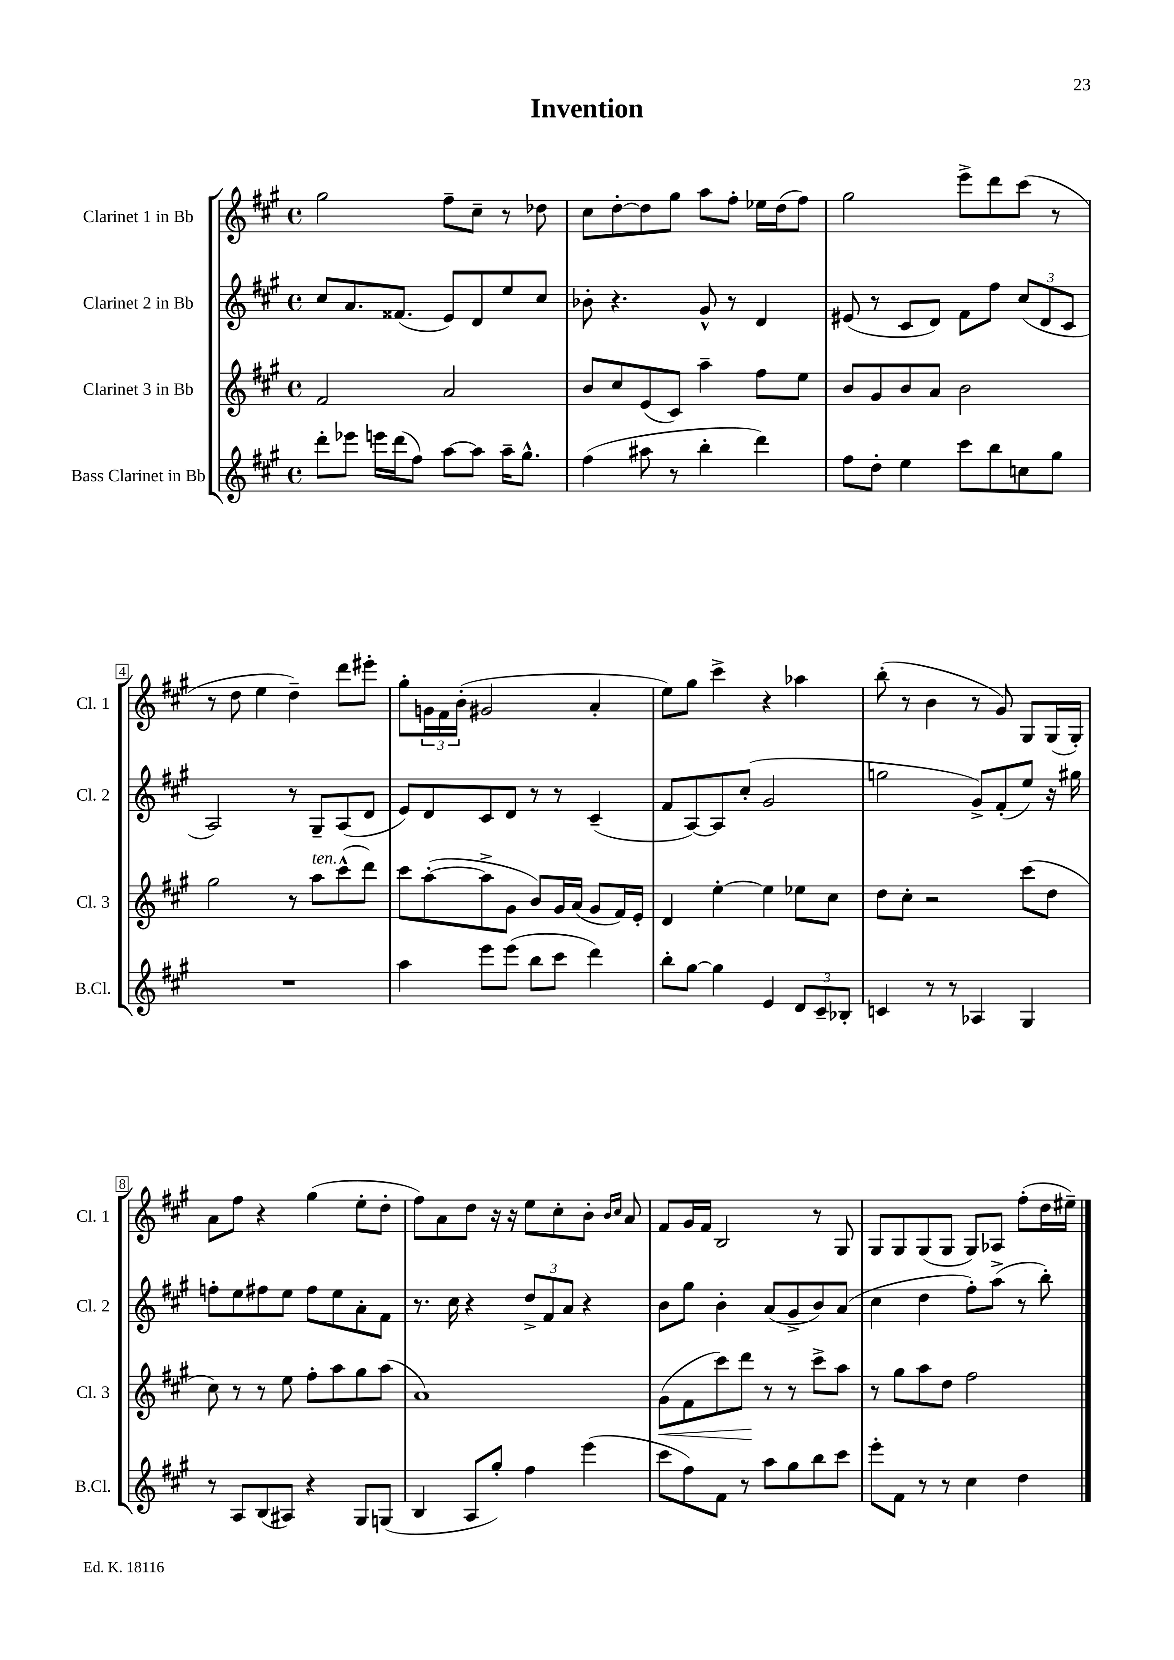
\header { title = "Invention" }
<<
\new StaffGroup <<
\new Staff = "s0" \with { instrumentName = "Clarinet 1 in Bb" shortInstrumentName = "Cl. 1" } {
    \clef treble \key a \major \defaultTimeSignature \time 4/4
    gis''2 fis''8-- cis''8-- r8 des''8 |
    cis''8 d''8~-. d''8 gis''8 a''8 fis''8-. ees''16 d''16( fis''8) |
    gis''2 e'''8-> d'''8 cis'''8( r8 |
    r8 d''8 e''4 d''4--) d'''8 eis'''8-. |
    gis''8-. \tuplet 3/2 { g'16 fis'16 b'16-.( } gis'2 a'4-. |
    e''8) gis''8 cis'''4-> r4 aes''4 |
    b''8-.( r8 b'4 r8 gis'8) gis8 gis16( gis16-.) |
    a'8 fis''8 r4 gis''4( e''8-. d''8-. |
    fis''8) a'8 d''8 r16 r16 e''8 cis''8-. b'8-. \grace { b'16 cis''16 } a'8 |
    fis'8 gis'16 fis'16 b2 r8 gis8 |
    gis8 gis8 gis8( gis8 gis8) aes8 fis''8-.( d''16 eis''16--) \bar "|." |
}
\new Staff = "s1" \with { instrumentName = "Clarinet 2 in Bb" shortInstrumentName = "Cl. 2" } {
    \clef treble \key a \major \defaultTimeSignature \time 4/4
    cis''8 a'8. fisis'8.( e'8) d'8 e''8 cis''8 |
    bes'8-. r4. gis'8-^ r8 d'4 |
    eis'8( r8 cis'8 d'8) fis'8 fis''8 \tuplet 3/2 { cis''8( d'8 cis'8 } |
    a2) r8 gis8-- a8( d'8 |
    e'8) d'8 cis'8 d'8 r8 r8 cis'4--( |
    fis'8 a8~) a8 cis''8-.( gis'2 |
    g''2 gis'8->) fis'8-.( e''8) r16 gis''16 |
    f''8-. e''8 fis''8 e''8 fis''8 e''8 a'8-. fis'8 |
    r8. cis''16 r4 \tuplet 3/2 { d''8-> fis'8 a'8 } r4 |
    b'8 gis''8 b'4-. a'8( gis'8-> b'8) a'8( |
    cis''4 d''4 fis''8-.) a''8->( r8 b''8-.) \bar "|." |
}
\new Staff = "s2" \with { instrumentName = "Clarinet 3 in Bb" shortInstrumentName = "Cl. 3" } {
    \clef treble \key a \major \defaultTimeSignature \time 4/4
    fis'2 a'2 |
    b'8 cis''8 e'8( cis'8) a''4-- fis''8 e''8 |
    b'8 gis'8 b'8 a'8 b'2 |
    gis''2 r8 a''8^\markup { \italic "ten." } cis'''8-^( d'''8) |
    cis'''8 a''8~-.( a''8-> gis'8 b'8) gis'16 a'16( gis'8 fis'16) e'16-. |
    d'4 e''4~-. e''4 ees''8 cis''8 |
    d''8 cis''8-. r2 cis'''8( d''8 |
    cis''8) r8 r8 e''8 fis''8-. a''8 gis''8 a''8( |
    a'1) |
    gis'8\<( fis'8 cis'''8) d'''8\! r8 r8 cis'''8-> a''8 |
    r8 gis''8 a''8 d''8 fis''2 \bar "|." |
}
\new Staff = "s3" \with { instrumentName = "Bass Clarinet in Bb" shortInstrumentName = "B.Cl." } {
    \clef treble \key a \major \defaultTimeSignature \time 4/4
    d'''8-. ees'''8 e'''16 d'''16( fis''8) a''8~ a''8 a''16-- gis''8.-^ |
    fis''4( ais''8 r8 b''4-. d'''4) |
    fis''8 d''8-. e''4 cis'''8 b''8 c''8 gis''8 |
    R1 |
    a''4 e'''8 e'''8( b''8 cis'''8 d'''4) |
    b''8-. gis''8~ gis''4 e'4 \tuplet 3/2 { d'8 cis'8-- bes8-. } |
    c'4 r8 r8 aes4 gis4 |
    r8 a8 b8( ais8) r4 gis8 g8( |
    b4 a8 gis''8-.) fis''4 e'''4( |
    cis'''8 fis''8) fis'8 r8 a''8 gis''8 b''8 cis'''8 |
    e'''8-. fis'8 r8 r8 cis''4 d''4 \bar "|." |
}
>>
>>
\layout { \context { \Score \override BarNumber.stencil = #(make-stencil-boxer 0.1 0.3 ly:text-interface::print) } }
